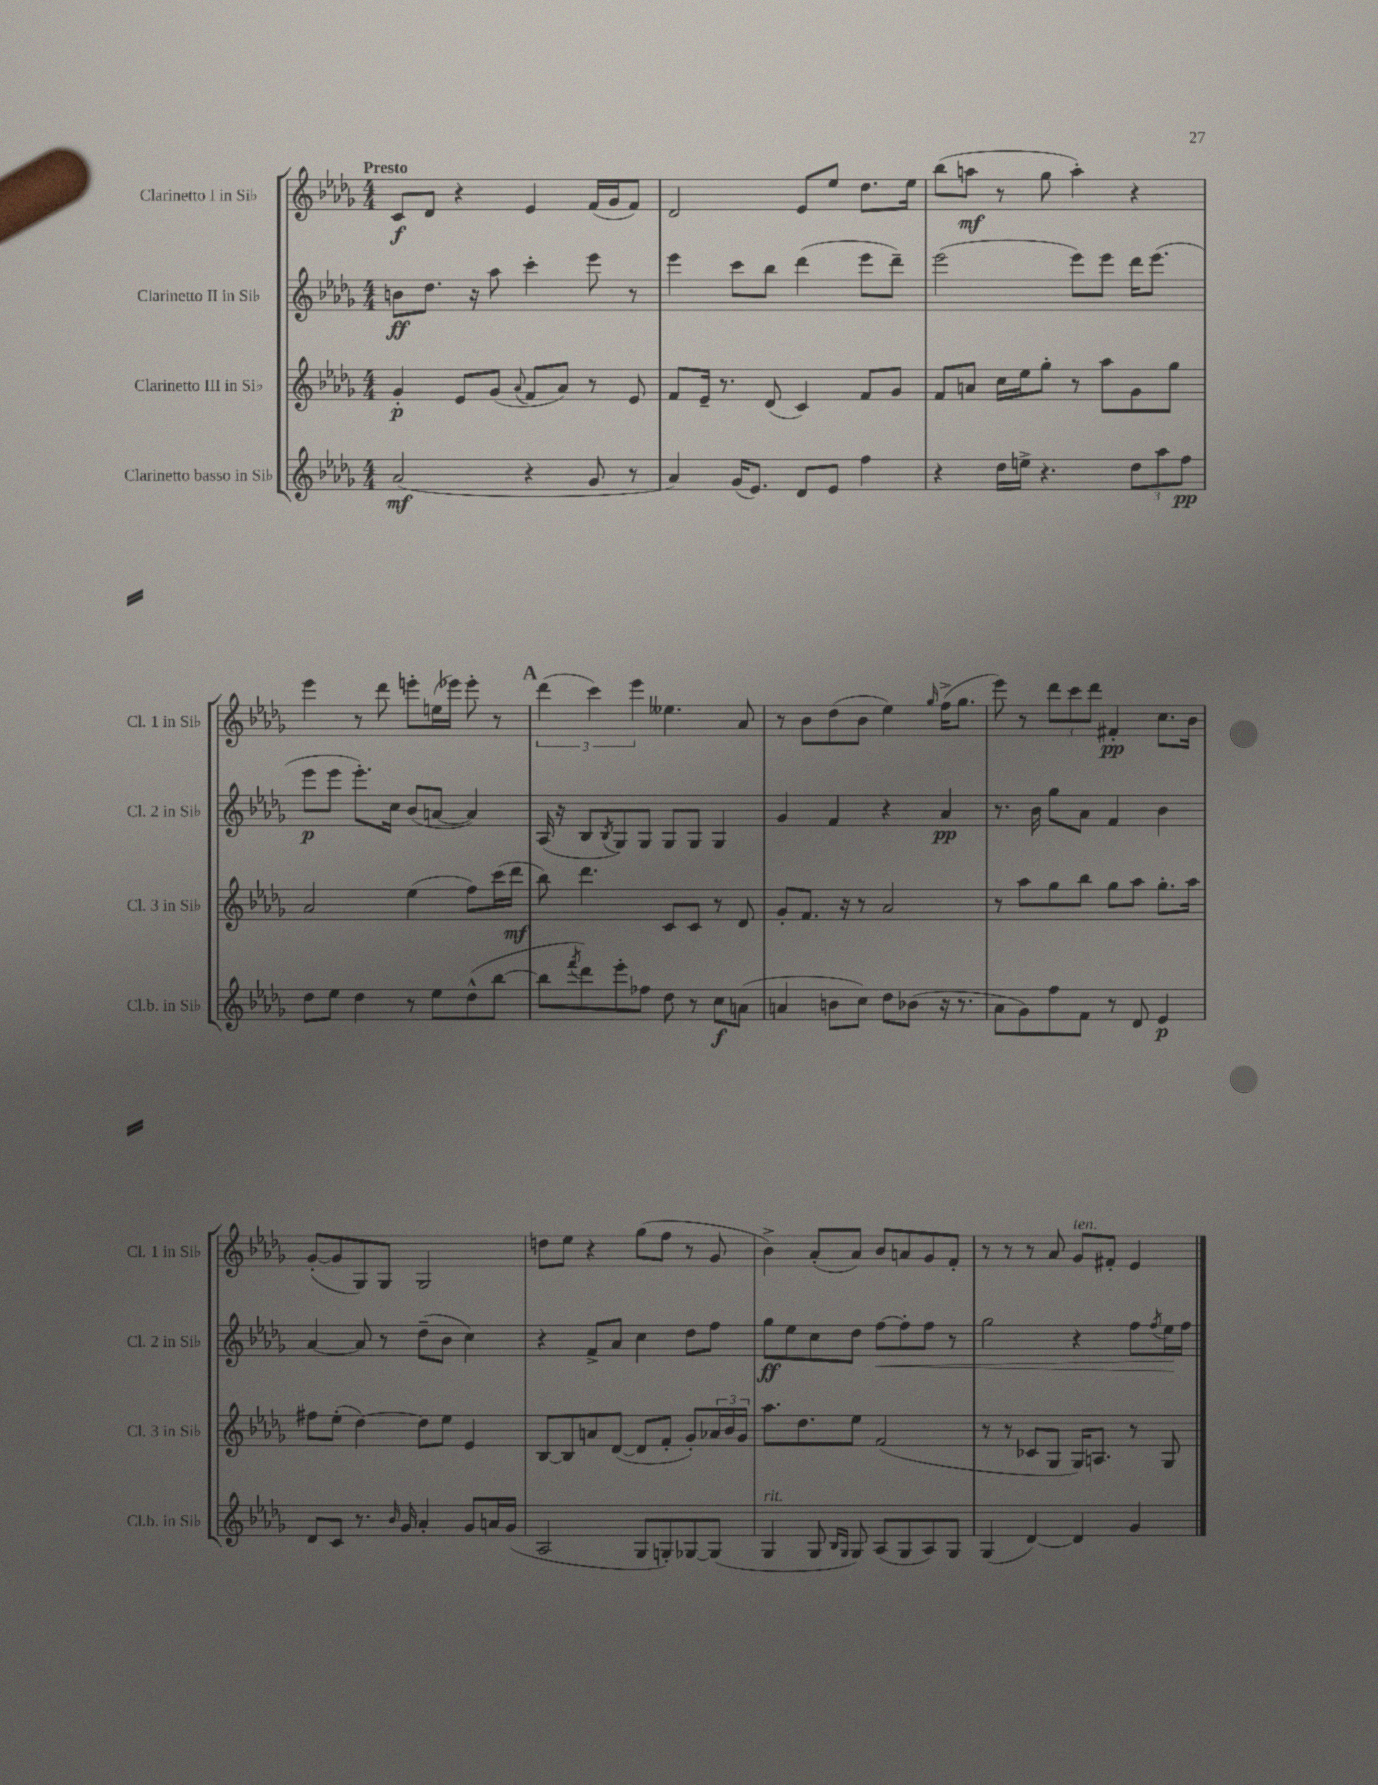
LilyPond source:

<<
\new StaffGroup <<
\new Staff = "s0" \with { instrumentName = "Clarinetto I in Sib" shortInstrumentName = "Cl. 1 in Sib" } {
    \clef treble \key des \major \numericTimeSignature \time 4/4 \tempo "Presto"
    c'8\f des'8 r4 ees'4 f'16( ges'16 f'8) |
    des'2 ees'8 ees''8 des''8. ees''16 |
    bes''8( a''8\mf r8 ges''8 a''4-.) r4 |
    ees'''4 r8 des'''8 e'''8-. e''16( ees'''16) ees'''8-. r8 |
    \mark \markup { \bold "A" } \tuplet 3/2 { des'''4( c'''4) ees'''4 } eeses''4. aes'8 |
    r8 bes'8 des''8( bes'8 ees''4) \grace { ges''16 } f''16->( ges''8. |
    ees'''8) r8 \tuplet 3/2 { des'''8 c'''8 des'''8 } fis'4-.\pp c''8. bes'16 |
    ges'8~-.( ges'8 ges8) ges8 ges2 |
    d''8 ees''8 r4 ges''8( f''8 r8 ges'8 |
    bes'4->) aes'8-.( aes'8) bes'8 a'8 ges'8 f'8-. |
    r8 r8 r8 aes'8 ges'8^\markup { \italic "ten." } fis'8-. ees'4 \bar "|." |
}
\new Staff = "s1" \with { instrumentName = "Clarinetto II in Sib" shortInstrumentName = "Cl. 2 in Sib" } {
    \clef treble \key des \major \numericTimeSignature \time 4/4
    b'8\ff des''8. r16 aes''8 c'''4-. ees'''8 r8 |
    ees'''4 c'''8 bes''8 des'''4( ees'''8 des'''8--) |
    ees'''2( ees'''8) ees'''8 des'''16 ees'''8.( |
    ees'''8\p ees'''8 ees'''8.-.) c''16 bes'8( a'8~ a'4) |
    \mark \markup { \bold "A" } aes16( r16 bes8 \acciaccatura { bes8 } ges8) ges8 ges8 ges8 ges4 |
    ges'4 f'4 r4 aes'4\pp |
    r8. bes'16 ges''8 aes'8 f'4 bes'4 |
    aes'4~ aes'8 r8 des''8--( bes'8 c''4) |
    r4 f'8-> aes'8 c''4 des''8 f''8 |
    ges''8\ff ees''8 c''8 des''8 f''8~\< f''8-. f''8 r8 |
    ges''2 r4 f''8 \acciaccatura { f''8 } ees''16\! f''16 \bar "|." |
}
\new Staff = "s2" \with { instrumentName = "Clarinetto III in Sib" shortInstrumentName = "Cl. 3 in Sib" } {
    \clef treble \key des \major \numericTimeSignature \time 4/4
    ges'4-.\p ees'8 ges'8( \appoggiatura { aes'8 } f'8 aes'8) r8 ees'8 |
    f'8 ees'16-- r8. des'8( c'4) f'8 ges'8 |
    f'8 a'8 c''16 ees''16 ges''8-. r8 aes''8 ges'8 ges''8 |
    aes'2 ees''4( f''8) c'''16( des'''16\mf |
    \mark \markup { \bold "A" } bes''8) des'''4. c'8 c'8 r8 des'8 |
    ges'8-. f'8. r16 r8 aes'2 |
    r8 aes''8 ges''8 bes''8 ges''8 aes''8 ges''8.-. aes''16 |
    fis''8 ees''8-.( des''4~) des''8 ees''8 ees'4 |
    bes8~ bes8 a'8 des'8~( des'8 f'8-. ges'8-.) \tuplet 3/2 { aes'16 bes'16 ges'16 } |
    aes''8. des''8. ees''8 f'2( |
    r8 r8 ces'8 ges8 ges16) a8. r8 ges8 \bar "|." |
}
\new Staff = "s3" \with { instrumentName = "Clarinetto basso in Sib" shortInstrumentName = "Cl.b. in Sib" } {
    \clef treble \key des \major \numericTimeSignature \time 4/4
    aes'2\mf( r4 ges'8 r8 |
    aes'4) ges'16( ees'8.) des'8 ees'8 f''4 |
    r4 des''16 e''16-> r4. \tuplet 3/2 { des''8 aes''8 f''8\pp } |
    des''8 ees''8 des''4 r8 ees''8 des''8-^( bes''8~ |
    \mark \markup { \bold "A" } bes''8 \acciaccatura { f'''8 } des'''8) ees'''8-. fes''8 des''8 r8 c''8\f a'8( |
    a'4 b'8 c''8) des''8 bes'8( r16 r8. |
    aes'8 ges'8) f''8 f'8 r8 des'8 ees'4\p |
    des'8 c'8 r8. \grace { bes'16 } ges'16 aes'4-. ges'8 a'16 ges'16( |
    aes2 ges8 g8-.) ges8~ ges8( |
    ges4^\markup { \italic "rit." } ges8 \grace { bes16 ges16 } ges8) aes8( ges8 aes8) ges8 |
    ges4( des'4~) des'4 ges'4 \bar "|." |
}
>>
>>
\layout { \context { \Score \remove "Bar_number_engraver" } }
